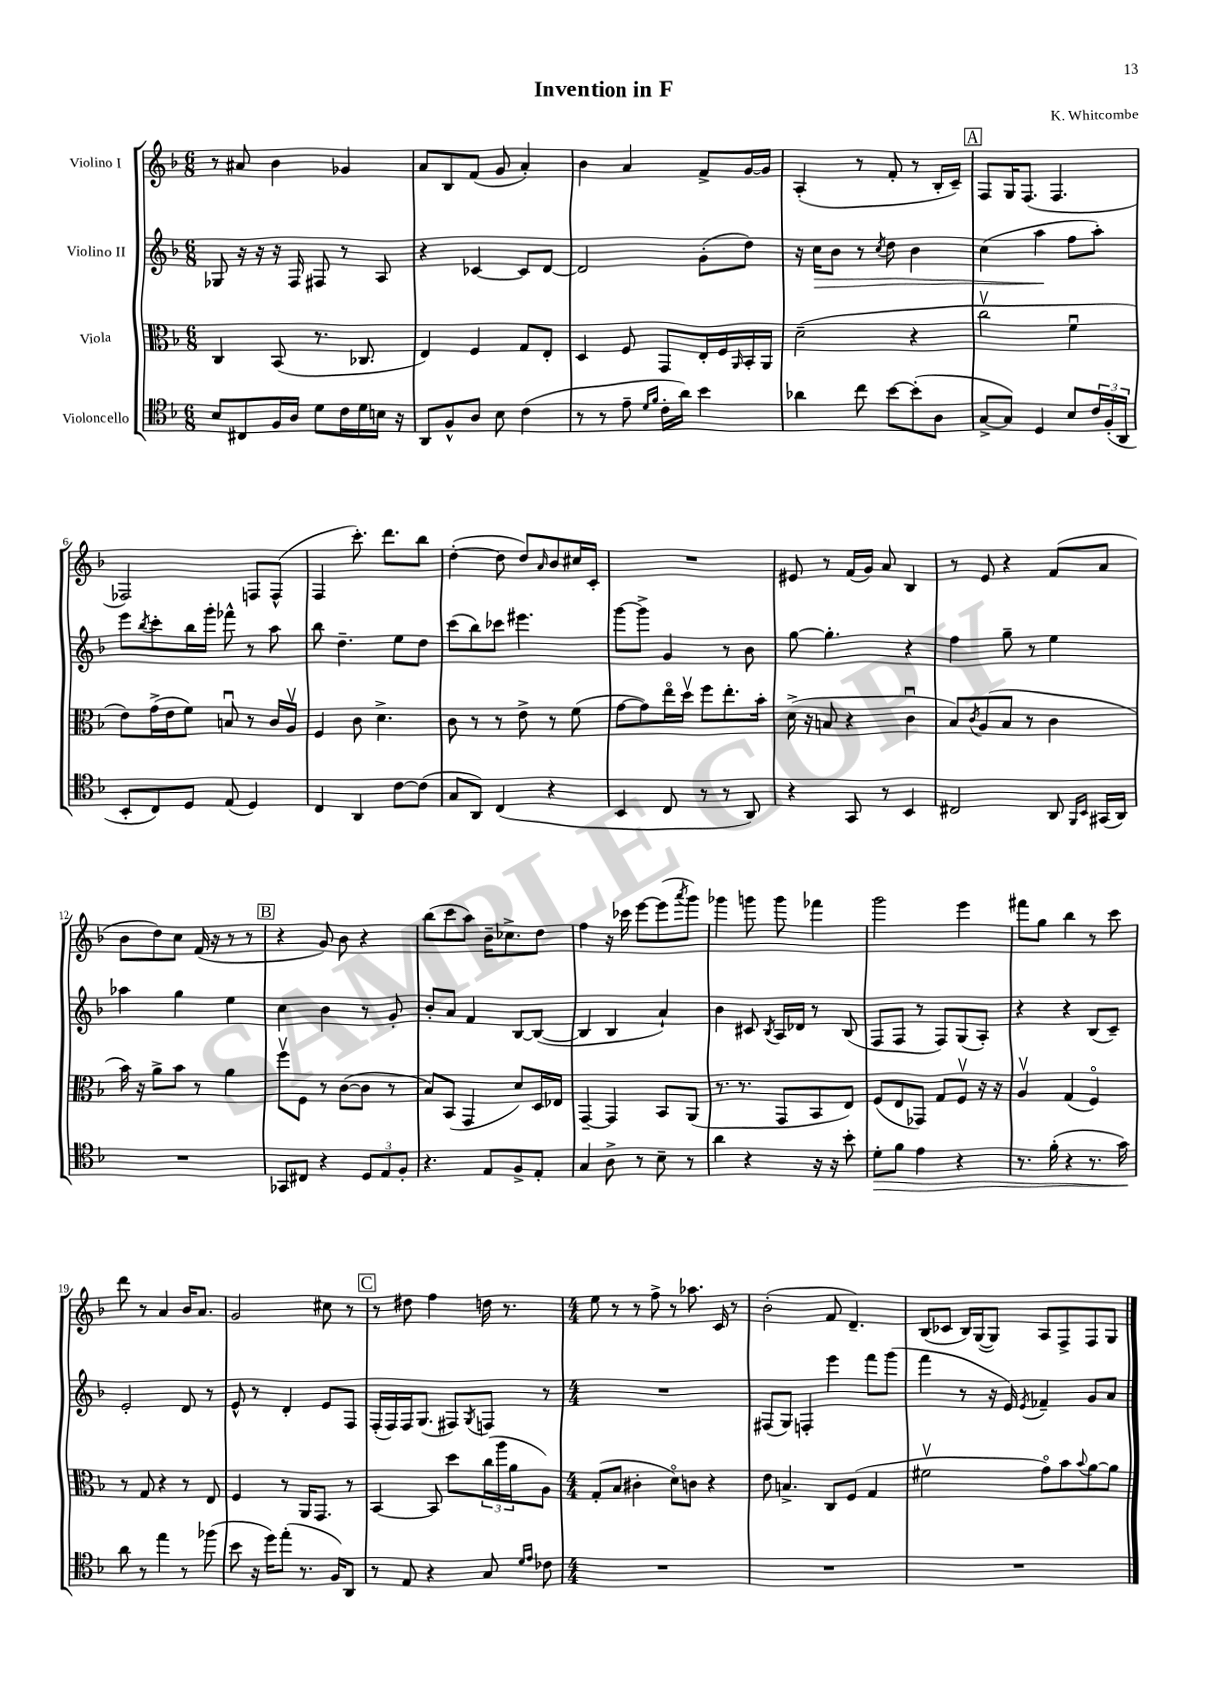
\header { title = "Invention in F" composer = "K. Whitcombe" }
<<
\new StaffGroup <<
\new Staff = "s0" \with { instrumentName = "Violino I" } {
    \clef treble \key f \major \numericTimeSignature \time 6/8
    r8 ais'8 bes'4 ges'4 |
    a'8 bes8 f'8( g'8 a'4-.) |
    bes'4 a'4 f'8-> g'16~ g'16 |
    a4-.( r8 f'8-. r8 bes16-. c'16--) |
    \mark \markup { \box "A" } f8 g16 f8.( f4. |
    fes2) f8 f8-^( |
    f4 c'''8.-.) d'''8. bes''8 |
    d''4~-.( d''8 d''8) \grace { a'16 } bes'8 cis''16 c'16-. |
    R2. |
    eis'8 r8 f'16( g'16) a'8 bes4 |
    r8 e'8 r4 f'8( a'8 |
    bes'8 d''8) c''8 f'16( r16 r8 r8 |
    \mark \markup { \box "B" } r4 g'8) bes'8 r4 |
    bes''8( c'''8 a''8) bes'16-- ces''8.-> d''8 |
    f''4 r16 ces'''16 e'''8~ e'''8( \acciaccatura { a'''8 } g'''8) |
    ges'''4 g'''8 g'''8 fes'''4 |
    g'''2 e'''4 |
    fis'''8 g''8 bes''4 r8 c'''8 |
    d'''8 r8 a'4 bes'16 a'8. |
    g'2 cis''8 r8 |
    \mark \markup { \box "C" } r8 dis''8 f''4 d''16 r8. |
    \numericTimeSignature \time 4/4 e''8 r8 r8 f''8-> r8 aes''8. c'16 r8 |
    bes'2-.( f'8 d'4.--) |
    bes8( ces'8 bes16) g16~( g8) a8 f8-> f8 g8 \bar "|." |
}
\new Staff = "s1" \with { instrumentName = "Violino II" } {
    \clef treble \key f \major \numericTimeSignature \time 6/8
    ges8 r16 r16 r16 f16 fis8 r8 a8 |
    r4 ces'4~ ces'8 d'8~ |
    d'2 g'8-.( d''8) |
    r16 c''16\> bes'8 r8 \acciaccatura { c''8 } d''8 bes'4 |
    \mark \markup { \box "A" } c''4( a''4\! f''8 a''8-.) |
    e'''8 \acciaccatura { bes''8 } c'''8-. bes''16 g'''16-. fes'''8-^ r8 a''8 |
    bes''8 d''4.-- e''8 d''8 |
    c'''8( bes''8) ces'''8 eis'''4. |
    g'''8~ g'''8-> g'4 r8 bes'8 |
    g''8~ g''4.-. r4 |
    f''4 g''8-- r8 e''4 |
    aes''4 g''4 e''4 |
    \mark \markup { \box "B" } c''4 bes'4 r8 g'8-. |
    bes'8-. a'8 f'4 bes8~ bes8~( |
    bes4 bes4 a'4-!) |
    bes'4 cis'8 \acciaccatura { bes8 } a16 des'16 r8 bes8( |
    f8 f8 r8 f8) g8( a8-.) |
    r4 r4 bes8( c'8--) |
    e'2-. d'8 r8 |
    e'8-^ r8 d'4-. e'8 f8 |
    \mark \markup { \box "C" } f16-.( f16) f16 g8.( fis8) \acciaccatura { g8 } f8 r8 |
    \numericTimeSignature \time 4/4 R1 |
    fis8( g8) f4-. e'''4 f'''8 g'''8( |
    f'''4 r8 r16 e'16) \acciaccatura { e'8 } fes'4-- g'8 a'8 \bar "|." |
}
\new Staff = "s2" \with { instrumentName = "Viola" } {
    \clef alto \key f \major \numericTimeSignature \time 6/8
    c4 bes,8( r8. ces8. |
    e4) f4 g8 e8-. |
    d4 f8 g,8 e16-. f16 \grace { a,16 } bes,16-. a,16 |
    d'2--( r4 |
    \mark \markup { \box "A" } c''2\upbow f'4\downbow |
    e'8) g'16->( e'16 f'8) b8\downbow r8 c'16 a16\upbow |
    f4 c'8 d'4.-> |
    c'8 r8 r8 e'8-> r8 f'8( |
    g'8~ g'8) e''16\flageolet d''16\upbow f''8 e''8.-. bes'16-. |
    d'16->( r16 b8 r4 c'4\downbow |
    bes8) \acciaccatura { c'8 } a8( bes8 r8 c'4 |
    bes'16) r16 a'8-> bes'8 r8 a'4 |
    \mark \markup { \box "B" } f''8\upbow f8 r8 c'8~( c'8 r8 |
    bes8) bes,8( g,4 d'8) d16 ees16 |
    g,4~-- g,4 bes,8 a,8( |
    r8. r8. g,8 bes,8 e8) |
    f8( e8 ges,8) g8 f8\upbow r16 r16 |
    a4\upbow g4( f4\flageolet) |
    r8 g8 r4 r8 e8 |
    f4 r8 a,16 g,8. r8 |
    \mark \markup { \box "C" } bes,4~ bes,8 d''8 \tuplet 3/2 { c''16( a''16 a'16 } a8) |
    \numericTimeSignature \time 4/4 g8-.( bes8 cis'4-. d'8\flageolet) c'8 r4 |
    e'8 b4.-> c8 f8( g4 |
    fis'2\upbow g'8\flageolet) bes'8 \appoggiatura { bes'8 } a'8~ a'8 \bar "|." |
}
\new Staff = "s3" \with { instrumentName = "Violoncello" } {
    \clef tenor \key f \major \numericTimeSignature \time 6/8
    bes8 cis8 f16 a16 d'8 c'16 d'16 b16 r16 |
    a,8 f8-^ a8 bes8 c'4( |
    r8 r8 e'8-- \grace { d'16 f'16 } c'16-. a'16) bes'4 |
    aes'4 c''8 bes'8~ bes'8-.( a8 |
    \mark \markup { \box "A" } g8~-> g8) d4 bes8 \tuplet 3/2 { c'16 f16-.( a,16 } |
    bes,8-. c8) d8 e8( d4) |
    c4 a,4 c'8~ c'8( |
    g8 a,8) c4( r4 |
    bes,4 c8 r8 r8 a,8) |
    r4 g,8 r8 bes,4 |
    cis2 a,8 \grace { f,16 bes,16 } gis,16( a,16) |
    R2. |
    \mark \markup { \box "B" } ges,8 cis8 r4 \tuplet 3/2 { d8 e8 f8-. } |
    r4. e8 f8-> e8-. |
    g4 a8-> r8 bes8-- r8 |
    a'4 r4 r16 r16 bes'8-. |
    d'8-.\> f'8 e'4 r4 |
    r8. f'16-.( r4 r8. g'16\!) |
    a'8 r8 e''4 r8 fes''8( |
    bes'8 r16 d''16) e''8-.( r8. f16) a,8 |
    \mark \markup { \box "C" } r8 e8 r4 g8 \grace { d'16 e'16 } ces'8 |
    \numericTimeSignature \time 4/4 R1 |
    R1 |
    R1 \bar "|." |
}
>>
>>
